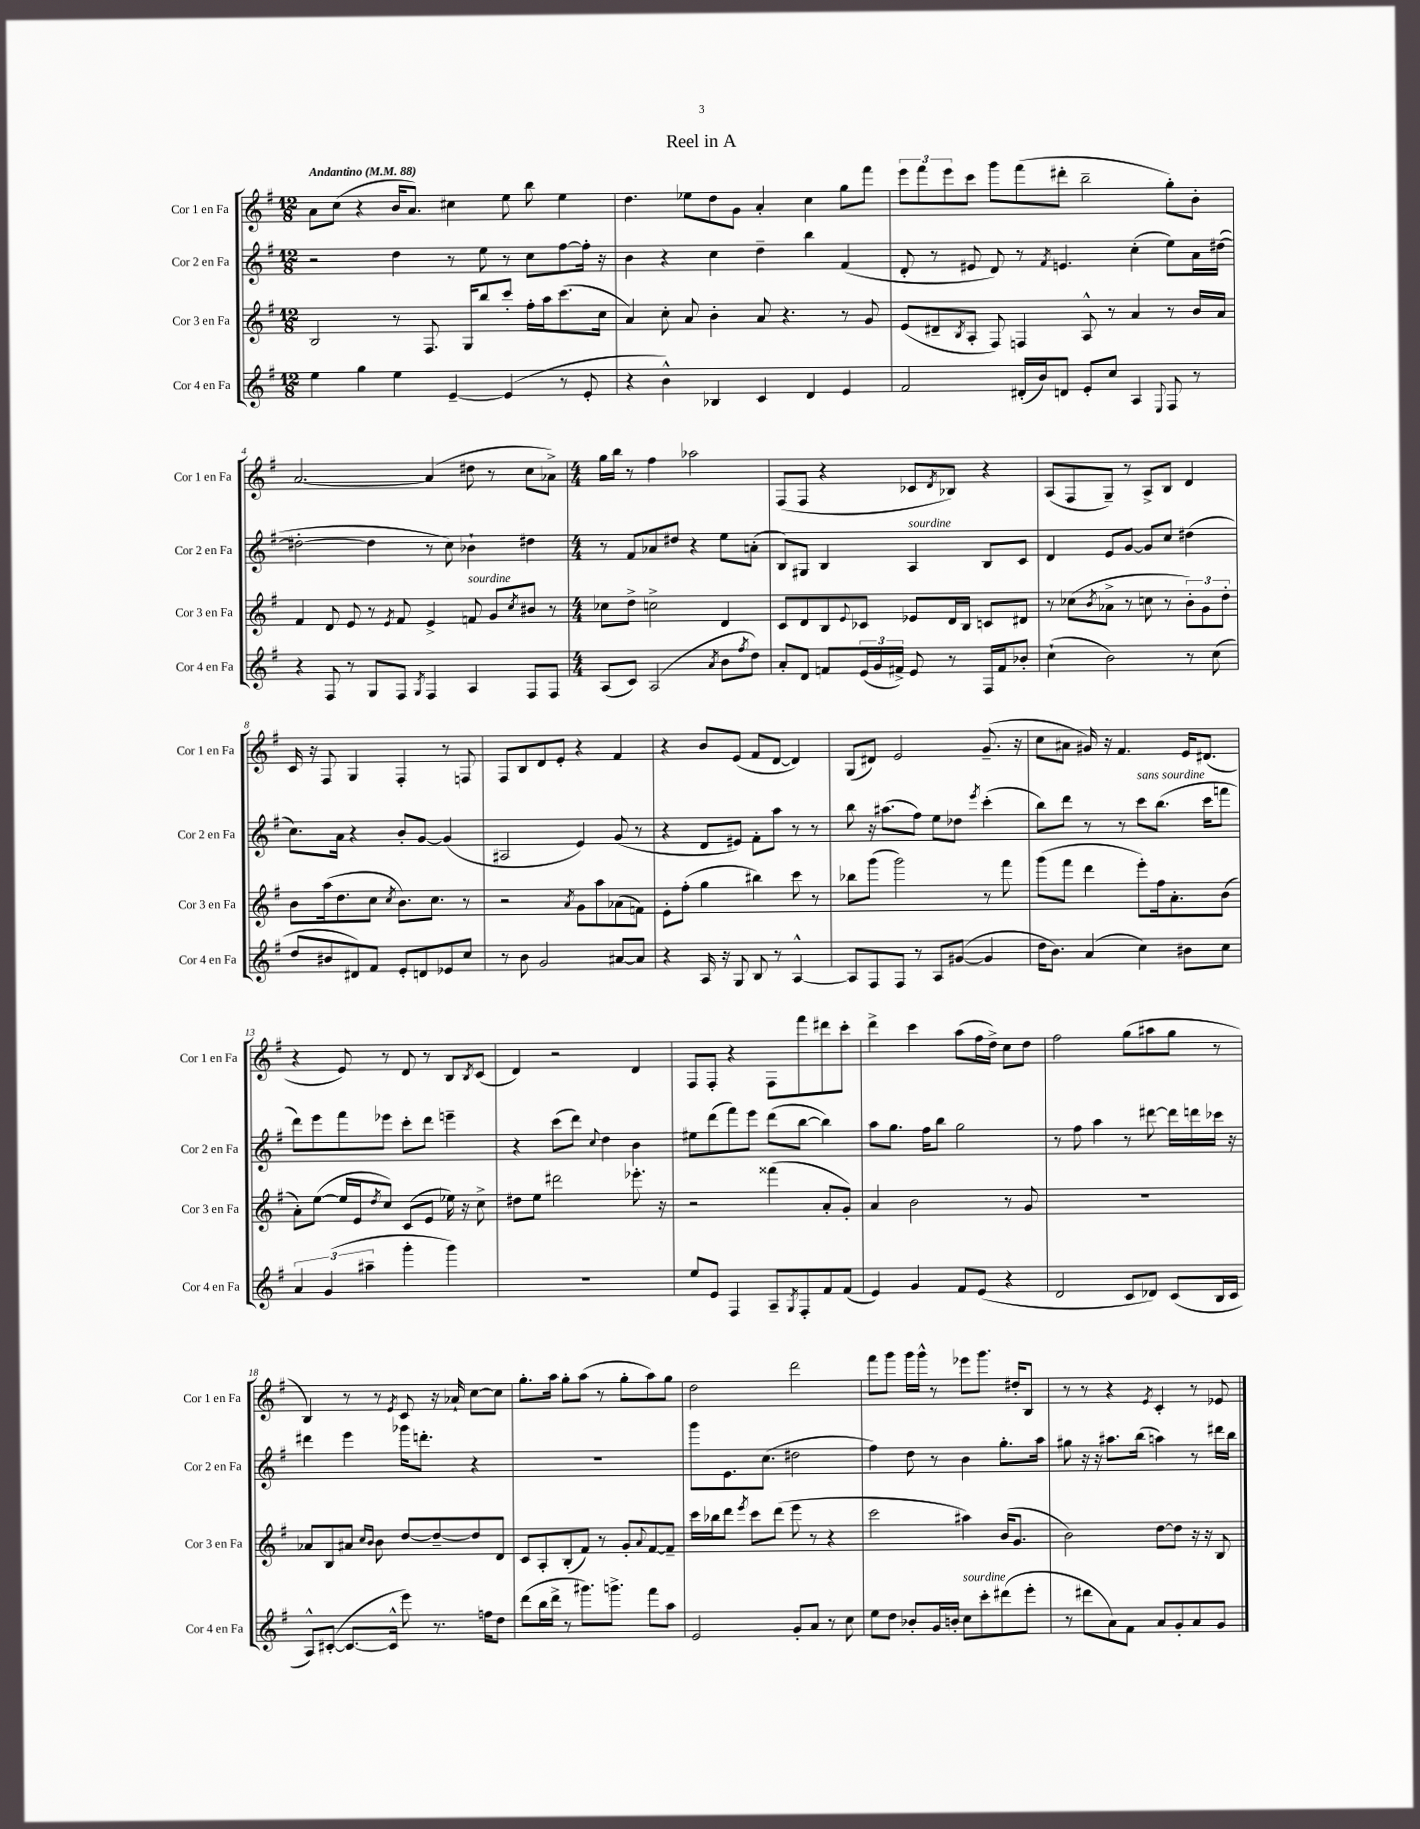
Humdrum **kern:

**kern	**kern	**kern	**kern
*part4	*part3	*part2	*part1
*staff4	*staff3	*staff2	*staff1
*I"Cor 4 en Fa	*I"Cor 3 en Fa	*I"Cor 2 en Fa	*I"Cor 1 en Fa
*I'Cor 4 en Fa	*I'Cor 3 en Fa	*I'Cor 2 en Fa	*I'Cor 1 en Fa
*clefG2	*clefG2	*clefG2	*clefG2
*k[f#]	*k[f#]	*k[f#]	*k[f#]
*M12/8	*M12/8	*M12/8	*M12/8
*MM88	*MM88	*MM88	*MM88
=1	=1	=1	=1
!	!	!	!LO:TX:a:B:t=Andantino
4ee\	2B/	2r	8a\L
.	.	.	(8cc\J
4gg\	.	.	4r
4ee\	8r	4dd\	16b/KL
.	.	.	8.a/J)
.	8.F#/	.	.
[4e~/	.	8r	4cc#X\
.	16G/KL	.	.
.	8bb/	8ee\	.
(4e/]	8ccc'/J	8r	8ee\
.	16ff#'\LL	8cc\L	8bb\
.	16aa\J	.	.
8r	(8.ccc\	[8ff#\	4ee\
8e'/	.	16ff#'\Jk]	.
.	16cc\Jk	16r	.
=2	=2	=2	=2
4r	4a/)	4b\	4.dd\
4b^^\)	8cc'\	4r	.
.	8a/	.	8ee-X\L
4B-X/	4b'\	4cc\	8dd\
.	.	.	8g\J
4c/	8a/	4dd~\	4a'/
.	4.r	.	.
4d/	.	4bb\	4cc\
4e/	8r	(4f#/	8gg\L
.	8g/	.	8fff#\J
=3	=3	=3	=3
2f#/	(8e/L	8d'/	12eee\L
.	.	.	12fff#\
.	8d#X~/	8r	.
.	.	.	12eee\
.	8qB/	.	.
.	8A'/J	8e#X/	8ccc\J
.	8F#/)	8d/)	8ggg\L
(16d#X'/LL	4Fn/	8r	(8fff#\
16b/J)	.	.	.
.	.	8qf#/	.
8dn/J	.	4.en/	8ddd#X'\J
8e'/L	8A^^/	.	2bb~\
8cc/J	8r	.	.
4A/	4a/	(4cc'\	.
8qqE/	.	.	.
8F#/	8r	8ee\L)	8gg'\L)
8r	16b/LL	16a\L	8b'\J
.	16a/JJ	([16dd#X\JJ	.
!!LO:LB:g=z
=4	=4	=4	=4
4r	4f#/	2dd#X'\_	[2.a/
8F#/	8d/	.	.
8r	8e/	.	.
8G/L	8r	4dd#\]	.
.	8qe/	.	.
8F#/J	8f#/	.	.
8qG/	.	.	.
4F#/	4e^/	8r	(4a/]
.	.	8cc\)	.
!	!LO:TX:a:i:t=sourdine	!	!
4A/	8fn/	4b-X`\	8dd#X\
.	8g/L	.	8r
.	8qcc/	.	.
8F#/L	8b#X/J	4dd#X\	8cc\L
8F#/J	8r	.	8a-X^\J)
=5	=5	=5	=5
*M4/4	*M4/4	*M4/4	*M4/4
(8A/L	8cc-X\L	8r	16gg\LL
.	.	.	16bb\JJ
8c/J)	8dd^\J	8f#/L	8r
(2A/	2ccn^\	8a-X/	4ff#\
.	.	8dd#X/J	.
.	.	4r	2aa-X\
8qa/	.	.	.
8b\L	4d/	8ee\L	.
8qff#/	.	.	.
8dd\J)	.	(8an'\J	.
=6	=6	=6	=6
8a'/L	8c/L	8B/L)	(8F#/L
8d/J	8d/	8G#X/J	8F#/J
8fn/L	8B/	4B/	4r
.	8qqe/	.	.
(24e/L	8c-X/J	.	.
24g/	.	.	.
24f#X^/JJ)	.	.	.
!	!	!LO:TX:a:i:t=sourdine	!
8e/	8e-X/L	4A/	8c-X/L
.	.	.	8qd/
8r	16d/L	.	8B-X/J)
.	16B/JJ	.	.
16F#/LL	8cn/L	8B/L	4r
16f#/J	.	.	.
8b-X'/J	8d#X/J	8c/J	.
=7	=7	=7	=7
(4cc`\	8r	4d/	(8A/L
.	(8cc-X\L	.	8F#/
.	8qb/	.	.
2b\)	8a-X^\J	8e/L	8G~/J)
.	8r	[8g/J	8r
.	8ccn\	8g/L]	8A^/L
.	8r	8cc/J	8B/J
8r	12b'\L)	(4dd#X\	4d/
.	12g\	.	.
(8cc\	.	.	.
.	12dd'\J	.	.
!!LO:LB:g=z
=8	=8	=8	=8
8dd/L	8b\L	8.cc\L)	16c/
.	.	.	16r
8b#X/	(16aa\k	.	8F#/
.	8.dd\	16a\Jk	.
8d#X/)	.	4r	4G/
8f#/J	8cc\J	.	.
.	8qcc/	.	.
8e'/L	8.b\L)	8b'/L	4F#'/
8dn/	.	[8g/J	.
.	8.cc\J	.	.
8e-X/	.	(4g/]	8r
8cc/J	8r	.	8Fn/
=9	=9	=9	=9
8r	2r	2A#X/	8F#/L
8b\	.	.	8B/
2g/	.	.	8d/
.	.	.	8e'/J
.	8qa/	.	.
.	8g\L	4e/)	4r
.	8aa\	.	.
[8a#X/L	(8a-X\	(8g/	4f#/
8a#/J]	8fn\J)	8r	.
=10	=10	=10	=10
4r	8e'\L	4r	4r
.	(8ff#'\J	.	.
16A/	4gg\	8d/L	8b/L
16r	.	.	.
8G/	.	8e#X/J)	(8e/J
8B/	4bb#X\)	8f#'\L	8f#/L
8r	.	8aa\J	[8d/J
[4A^^/	8ccc\	8r	4d/])
.	8r	8r	.
=11	=11	=11	=11
8A/L]	8bb-X\L	8bb\	(8G/L
8F#/	(8ggg\J	16r	8d#X/J)
.	.	(8.aa#X\L	.
8F#/J	2ggg\)	.	2e/
8r	.	8ff#\J)	.
8A/L	.	8ee\L	.
([8g#X/J	.	8dd-X\J	.
.	.	8qeee/	.
4g#/]	8r	(4ccc'\	(8.g~/
.	8fff#\	.	.
.	.	.	16r
=12	=12	=12	=12
16dd\KL	(8ggg\L	8bb\L)	8cc\L
8.b\J)	.	.	.
.	8fff#\J	8ddd\J	8a#X\J
(4a/	4ddd\	8r	16g#X/)
.	.	.	16r
.	.	8r	4.f#/
!	!	!LO:TX:a:i:t=sans sourdine	!
4cc\)	8eee'\L)	8ccc\L	.
.	16ff#\k	(8.bb\J	.
.	8.a'\	.	.
8b#X\L	.	.	16e/KL
.	.	16ccc\KL	(8.d#X/J
8cc\J	(8b\J	8fffn\J	.
!!LO:LB:g=z
=13	=13	=13	=13
6a/	8a'\L)	8ddd\L)	4r
.	([8ee\J	8eee\	.
(6g/	.	.	.
.	16ee/LL]	8fff#\	8e/)
.	16e/J	.	.
6aa#X~\	.	.	.
.	8qdd/	.	.
.	8cc/J)	8eee-X\J	8r
4ggg'\	(8c/L	8ccc'\L	8d/
.	8e/J	8ddd\J	8r
4ggg\)	16ee-X\)	4eeen~\	8B/L
.	16r	.	.
.	.	.	8qB/
.	8cc^\	.	(8c/J
=14	=14	=14	=14
1r	8dd#X\L	4r	4d/)
.	8ee\J	.	.
.	2ddd#X\	(8ccc\L	2r
.	.	8ddd\J)	.
.	.	8qqcc/	.
.	.	4dd\	.
.	8.eee-X'\	4b\	4d/
.	16r	.	.
=15	=15	=15	=15
8ee/L	2r	8ee#X\L	8F#/L
8e/J	.	(8ddd\	8F#'/J
4F#/	.	8fff#\)	4r
.	.	8eee\J	.
8A~/L	(4fff##X\	(8ddd\L	8F#\L
8qG/	.	.	.
8F#'/	.	[8bb\J	8fff#\
8f#/	8a'/L	4bb\])	8ddd#X\
(8f#/J	8g'/J)	.	8ccc'\J
=16	=16	=16	=16
4e/)	4a/	8aa\L	4ddd^\
.	.	8.gg\J	.
4g/	2b\	.	4ccc\
.	.	16ff#\KL	.
.	.	8bb\J	.
8f#/L	.	2gg\	(8aa\L
(8e/J	.	.	16ff#\L
.	.	.	16dd^\JJ)
4r	8r	.	8cc\L
.	8g/	.	8dd\J
=17	=17	=17	=17
2d/	1r	8r	2ff#\
.	.	8ff#\	.
.	.	4aa\	.
8c/L	.	8r	(8gg\L
8d-X/J)	.	[8ddd#X\	8aa#X\
(8c/L	.	16ddd#\LL]	8gg\J
.	.	16dddn\	.
16B/L	.	16ccc-X\JJ	8r
16c/JJ	.	16r	.
!!LO:LB:g=z
=18	=18	=18	=18
8A^^/L)	8a-X/L	4ddd#X\	4B/)
([8c#X'/J	8B/	.	.
8.c#/L_	8a#X/J	4eee\	8r
.	16qqcc/LL	.	.
.	16qqb/JJ	.	.
.	8b\	.	8r
16c#^^/Jk]	.	.	.
.	.	.	8qe/
8eee\)	[8dd/L	16ggg-X\KL	8c/
.	.	8.dddn'\J	.
8.r	8dd~/_	.	16r
.	.	.	16a-X`/
.	8dd/]	4r	[8cc\L
16ffn\KL	.	.	.
8dd\J	8d/J	.	8cc\J]
=19	=19	=19	=19
(8ddd\L	8c/L	1r	8.gg'\L
16bb\L	8A'/	.	.
16ddd^\JJ	.	.	16aa\Jk
8r	(8B'/	.	8gg'\L
8.ggg#X\L)	8f#/J)	.	(8aa\J
.	8r	.	8r
8.gggn^\J	.	.	.
.	8g'/L	.	8gg'\L
.	8qqa/	.	.
8fff#\L	[8f#/	.	8aa\)
8aa\J	8f#~/J]	.	8gg\J
=20	=20	=20	=20
2e/	16ccc\LL	8ggg\L	2dd\
.	16bb-X\J	.	.
.	8ddd\J	8.e\	.
.	8qeee/	.	.
.	8ccc\L	.	.
.	.	(8.cc\J	.
.	(8ddd\J	.	.
8g'/L	8eee\	2dd#X\	2ddd\
8a/J	8r	.	.
8r	4r	.	.
8cc\	.	.	.
=21	=21	=21	=21
8ee\L	2ccc\	4ff#\)	8fff#\L
8dd\J	.	.	8ggg\J
8b-X'/L	.	8dd\	16ggg\LL
.	.	.	16ggg^^\JJ
16g/L	.	8r	8r
16bn'/JJ	.	.	.
!LO:TX:a:i:t=sourdine	!	!	!
8cc\L	4aa#X\)	4b\	8eee-X\L
8ccc'\	.	.	8.ggg\J
(8ddd#X\	(16b/KL	8.gg'\L	.
.	8.g/J	.	16dd#X'/KL
8eee'\J	.	.	8B/J
.	.	16aa\Jk	.
=22	=22	=22	=22
8r	2b\)	8gg#X\	8r
8ddd#X\L	.	16r	8r
.	.	16r	.
8a\)	.	8.aa#X\L	4r
8f#\J	.	.	.
.	.	(16bb\Jk	.
.	.	.	8qe/
8a/L	[8dd\L	4aan\)	4c'/
8g'/	8dd\J]	.	.
8a/	16r	8r	8r
.	16r	.	.
8g/J	8B/	16ddd#X\LL	8e-X/
.	.	16bb\JJ	.
==	==	==	==
*-	*-	*-	*-
